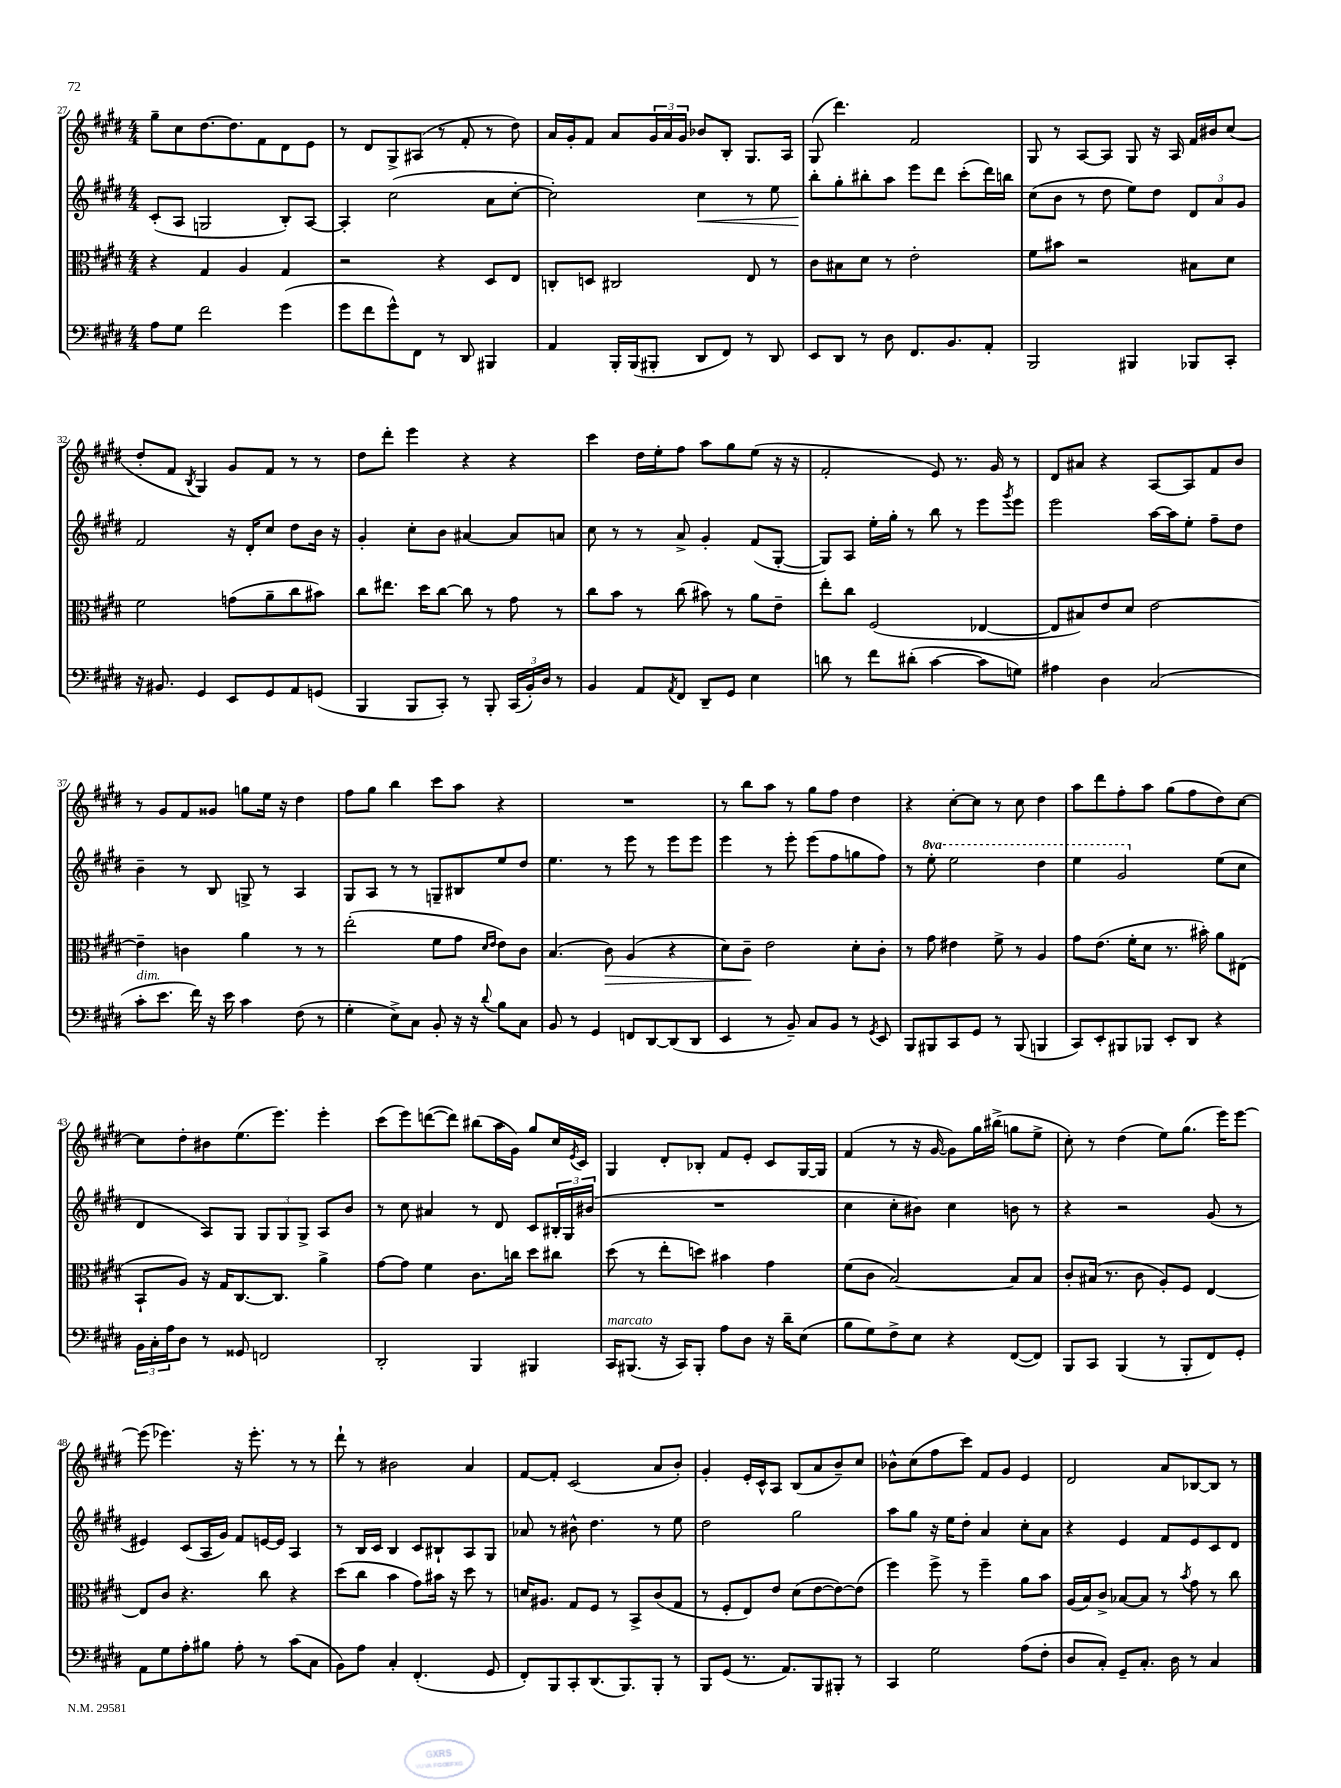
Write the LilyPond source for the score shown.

<<
\new StaffGroup <<
\new Staff = "s0" {
    \clef treble \key e \major \numericTimeSignature \time 4/4
    gis''8-- cis''8 dis''8.~ dis''8. fis'8 dis'8 e'8 |
    r8 dis'8 gis8-> ais8( r8 fis'8-. r8 dis''8) |
    a'16 gis'16-. fis'8 a'8 \tuplet 3/2 { gis'16 a'16 gis'16 } bes'8 b8-. gis8. a16 |
    gis8( dis'''4.) fis'2 |
    gis8 r8 a8~ a8 gis8 r16 a16 fis'16 bis'16 cis''8( |
    dis''8-. fis'8 \acciaccatura { b8 } gis4) gis'8 fis'8 r8 r8 |
    dis''8 dis'''8-. e'''4 r4 r4 |
    cis'''4 dis''16 e''16-. fis''8 a''8 gis''8 e''8( r16 r16 |
    fis'2-. e'8) r8. gis'16 r8 |
    dis'8 ais'8 r4 a8~ a8 fis'8 b'8 |
    r8 gis'8 fis'8 gisis'8 g''8 e''16 r16 dis''4 |
    fis''8 gis''8 b''4 cis'''8 a''8 r4 |
    R1 |
    r8 b''8 a''8 r8 gis''8 fis''8 dis''4 |
    r4 cis''8~-. cis''8 r8 cis''8 dis''4 |
    a''8 dis'''8 fis''8-. a''8 gis''8( fis''8 dis''8) cis''8~ |
    cis''8 dis''8-. bis'8 e''8.( e'''8.) e'''4-. |
    cis'''8( e'''8) d'''8~( d'''8) bis''8( a''16 gis'16) gis''8 cis''16 \acciaccatura { e'8 } cis'16 |
    gis4 dis'8-. bes8-. fis'8 e'8-. cis'8 gis16~ gis16 |
    fis'4( r8 r16 gis'16~ gis'8) gis''16 bis''16->( g''8 e''8-> |
    cis''8-.) r8 dis''4( e''8) gis''8.( e'''16) e'''8~ |
    e'''8( ees'''4.) r16 ees'''8.-. r8 r8 |
    dis'''8-! r8 bis'2 a'4 |
    fis'8~ fis'8-. cis'2( a'8 b'8-.) |
    gis'4-. e'16-. cis'16-^ a8 b8( a'8 b'8--) cis''8 |
    bes'8-^ cis''8( fis''8 cis'''8) fis'8 gis'8 e'4 |
    dis'2 a'8 bes8~ bes8 r8 \bar "|." |
}
\new Staff = "s1" {
    \clef treble \key e \major \numericTimeSignature \time 4/4 \set Staff.ottavationMarkups = #ottavation-simple-ordinals
    cis'8-.( a8 g2 b8-.) a8~ |
    a4-. cis''2( a'8 cis''8~-. |
    cis''2-.) cis''4\< r8 e''8 |
    b''8-.\! gis''8-. bis''8-. a''8 e'''8 dis'''8 cis'''8-.( dis'''16) b''16 |
    cis''8( b'8 r8 dis''8 e''8) dis''8 \tuplet 3/2 { dis'8 a'8 gis'8 } |
    fis'2 r16 dis'16-. cis''8 dis''8 b'16 r16 |
    gis'4-. cis''8-. b'8 ais'4~ ais'8 a'8 |
    cis''8 r8 r8 a'8-> gis'4-. fis'8( gis8~-. |
    gis8) a8 e''16-. gis''16-. r8 b''8 r8 e'''8 \acciaccatura { gis'''8 } e'''8 |
    e'''2 a''16~ a''16 e''8-. fis''8-- dis''8 |
    b'4-- r8 b8 g8-> r8 a4 |
    gis8 a8 r8 r8 g8-- bis8 e''8 dis''8 |
    e''4. r8 e'''8 r8 e'''8 e'''8 |
    e'''4 r8 e'''8-. e'''8( fis''8 g''8 fis''8) |
    r8 \ottava #1 e'''8-. e'''2 dis'''4 |
    e'''4 gis''2 \ottava #0 e''8( cis''8 |
    dis'4 a8) gis8 \tuplet 3/2 { gis8 gis8 gis8-> } a8 b'8 |
    r8 cis''8 ais'4 r8 dis'8 cis'8 \tuplet 3/2 { bis16-. gis16 bis'16( } |
    R1 |
    cis''4 cis''8-. bis'8) cis''4 b'8 r8 |
    r4 r2 gis'8( r8 |
    eis'4) cis'8( a16 gis'16) fis'8 e'16~ e'16 a4 |
    r8 b16 cis'16 b4 cis'8 bis8-! a8 gis8 |
    aes'8 r8 bis'8-^ dis''4. r8 e''8 |
    dis''2 gis''2 |
    a''8 gis''8 r16 e''16 dis''8-. a'4 cis''8-. a'8 |
    r4 e'4 fis'8 e'8 cis'8 dis'8 \bar "|." |
}
\new Staff = "s2" {
    \clef alto \key e \major \numericTimeSignature \time 4/4
    r4 gis4 a4 gis4 |
    r2 r4 dis8 e8 |
    c8-. d8 cis2 e8 r8 |
    cis'8 bis8 dis'8 r8 e'2-. |
    fis'8 bis'8 r2 bis8 dis'8 |
    fis'2 g'8( a'8-- cis''8 bis'8) |
    cis''8 eis''8. dis''16 cis''8~ cis''8 r8 gis'8 r8 |
    cis''8 b'8 r8 cis''8( bis'8) r8 a'8 e'8-- |
    e''8-. cis''8 fis2( ees4~ |
    ees8 bis8) e'8 dis'8 e'2~ |
    e'4-- c'4 a'4 r8 r8 |
    e''2-.( fis'8 gis'8 \grace { dis'16 e'16 } e'8) cis'8 |
    b4.( cis'8\>) a4( r4 |
    dis'8) cis'8--\! e'2 dis'8-. cis'8-. |
    r8 gis'8 eis'4 fis'8-> r8 a4 |
    gis'8 e'8.( fis'16-. dis'8 r8. bis'16-.) a'8 eis8( |
    b,8-! a8) r16 gis16 cis8.~ cis8. a'4-> |
    gis'8~ gis'8 fis'4 cis'8. c''16 dis''8 cis''8 |
    dis''8( r8 e''8-. d''8) bis'4 gis'4 |
    fis'8( cis'8 b2~) b8 b8 |
    cis'8-. bis16( r8. cis'8 a8-.) fis8 e4~ |
    e8 cis'8 r4. cis''8 r4 |
    dis''8( cis''8 b'4 gis'8) bis'16 r16 dis''8 r8 |
    d'16 ais8. gis8 fis8 r8 b,8-> cis'8( gis8 |
    r8 fis8-. e8) e'8 dis'8( e'8~ e'8~) e'8( |
    fis''4) fis''8-> r8 fis''4-- a'8 b'8 |
    a16( b16) cis'8-> bes8~ bes8 r8 \acciaccatura { b'8 } gis'8 r8 cis''8 \bar "|." |
}
\new Staff = "s3" {
    \clef bass \key e \major \numericTimeSignature \time 4/4
    a8 gis8 fis'2 gis'4( |
    gis'8 fis'8 gis'8-^) fis,8 r8 dis,8 bis,,4 |
    a,4 b,,16-. b,,16( bis,,8-. dis,8 fis,8) r8 dis,8 |
    e,8 dis,8 r8 dis8 fis,8. b,8. a,8-. |
    b,,2 bis,,4 bes,,8 cis,8-. |
    r16 bis,8. gis,4 e,8 gis,8 a,8 g,8( |
    b,,4 b,,8 cis,8-.) r8 b,,8-. \tuplet 3/2 { cis,16( b,16-.) dis16 } r8 |
    b,4 a,8 \acciaccatura { a,8 } fis,8 dis,8-- gis,8 e4 |
    d'8 r8 fis'8 dis'8-.( cis'4~ cis'8 g8) |
    ais4 dis4 cis2( |
    cis'8-.^\markup { \italic "dim." } e'8. fis'16) r16 e'16 cis'4 fis8( r8 |
    gis4-. e8->) cis8 b,8-. r16 r16 \appoggiatura { dis'8 } b8 cis8 |
    b,8 r8 gis,4 f,8 dis,8~ dis,8( dis,8 |
    e,4 r8 b,8--) cis8 b,8 r8 \acciaccatura { gis,8 } e,8 |
    b,,8 bis,,8 cis,8 gis,8 r8 bis,,8( b,,4 |
    cis,8) e,8-. bis,,8 bes,,8 e,8-. dis,8 r4 |
    \tuplet 3/2 { b,16 cis16-. a16 } dis8 r8 gisis,8 f,2 |
    dis,2-. b,,4 bis,,4 |
    cis,16^\markup { \italic "marcato" } bis,,8.( r16 cis,16) bis,,8-. a8 dis8 r16 dis'16-- e8( |
    b8 gis8) fis8-> e8 r4 fis,8~( fis,8) |
    b,,8 cis,8 b,,4( r8 b,,8-. fis,8) gis,8-. |
    a,8 gis8 a8-. bis8 a8-. r8 cis'8( cis8 |
    b,8) a8 cis4-. fis,4.-.( gis,8 |
    fis,8-.) b,,8 cis,8-. dis,8.( b,,8.) b,,8-. r8 |
    b,,8 gis,8( r8. a,8.) b,,8 bis,,8-. r8 |
    cis,4 gis2 a8( fis8-. |
    dis8 cis8-.) gis,8-- cis8.-. dis16 r8 cis4 \bar "|." |
}
>>
>>
\layout { \context { \Score currentBarNumber = #27 } }
